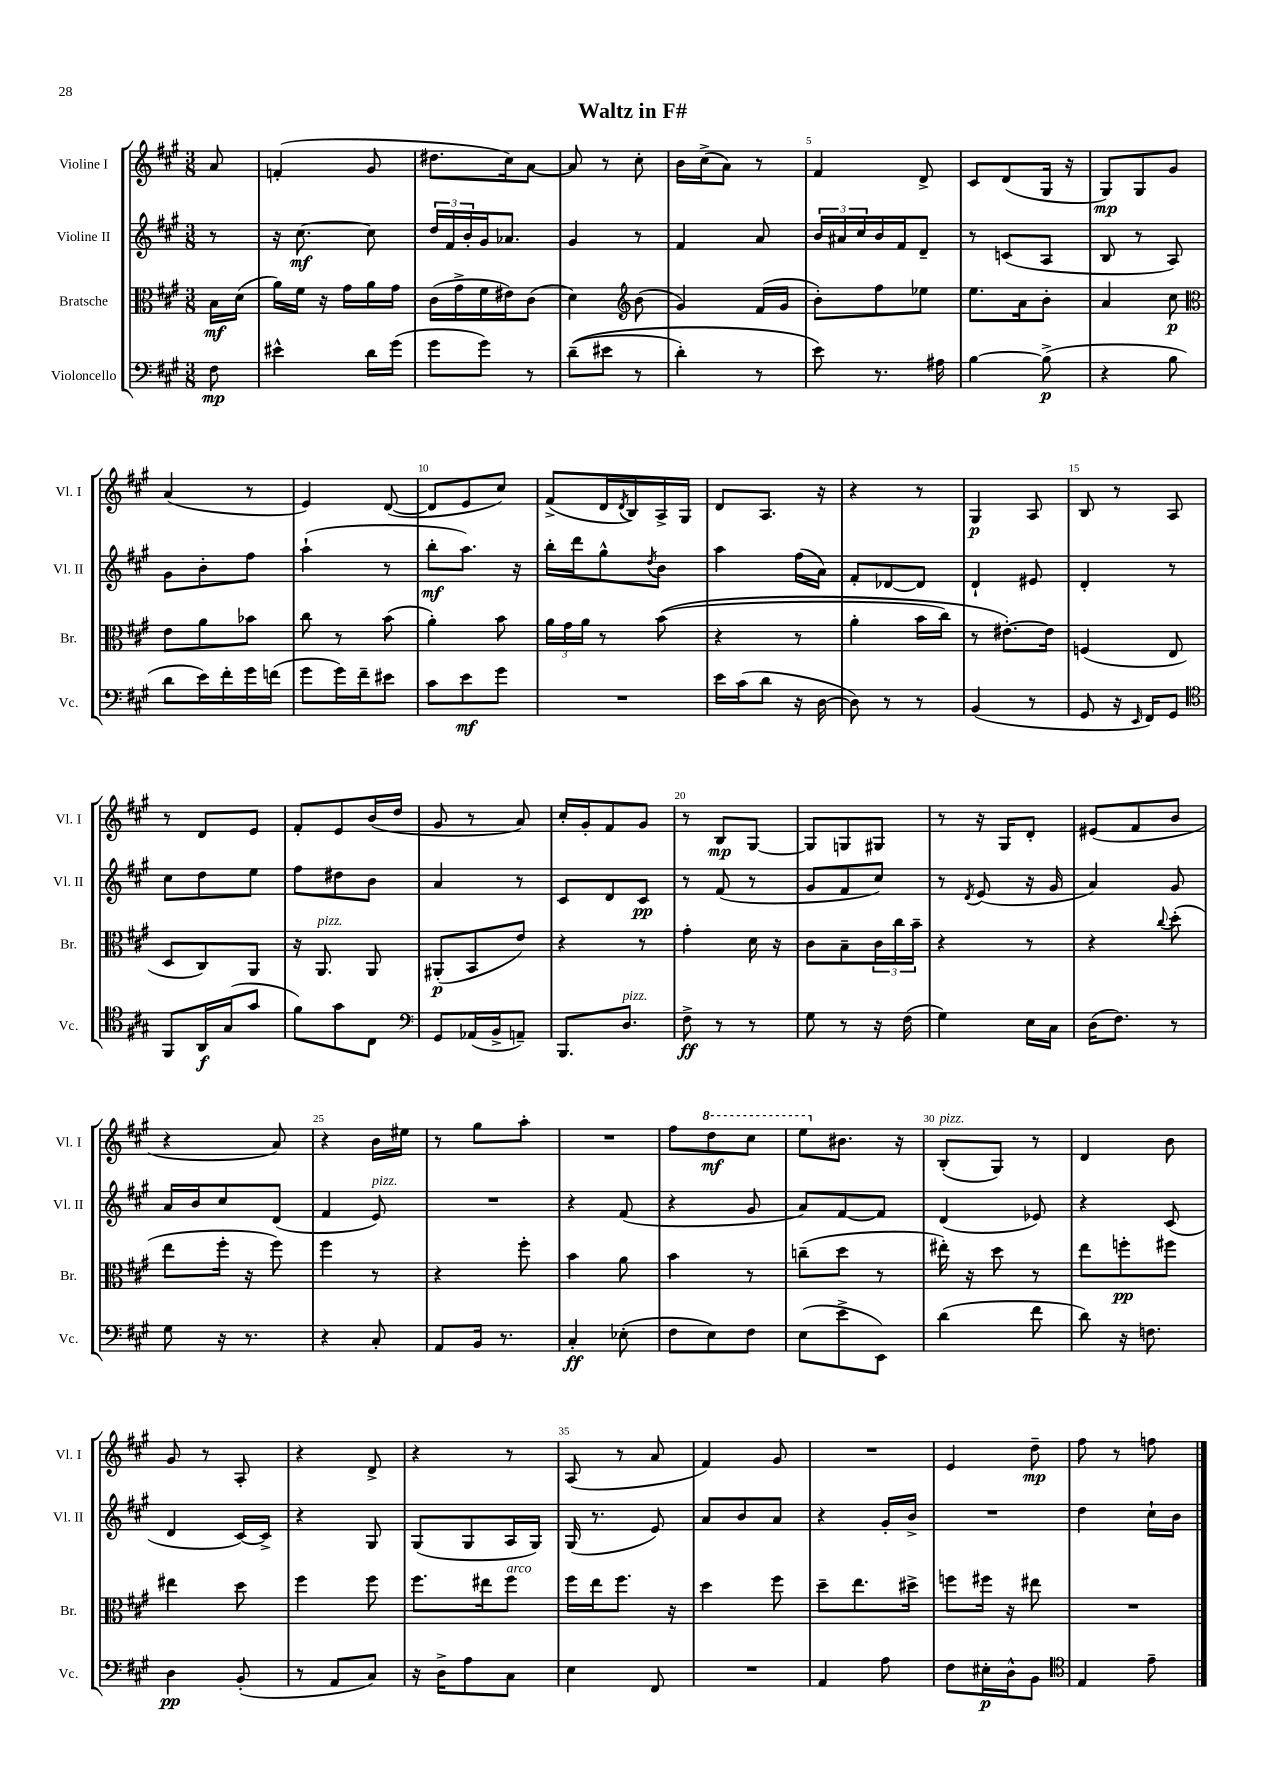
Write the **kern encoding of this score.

**kern	**kern	**kern	**kern
*staff4	*staff3	*staff2	*staff1
*clefF4	*clefC3	*clefG2	*clefG2
*k[f#c#g#]	*k[f#c#g#]	*k[f#c#g#]	*k[f#c#g#]
*M3/8	*M3/8	*M3/8	*M3/8
8F#	16B	8r	8a
.	(16d	.	.
=	=	=	=
4e#^^	16a)	16r	(4f'
.	16f#	[8.cc#	.
.	16r	.	.
.	16g#	.	.
16d	16a	8cc#]	8g#
(16g#	16g#	.	.
=	=	=	=
8g#	(16c#	24dd	8.dd#
.	.	24f#	.
.	16g#^	.	.
.	.	24b'	.
8g#)	16f#	16g#	.
.	16e#)	8.a-	16cc#)
8r	(8c#	.	[8a
=	=	=	=
&((8d~	4d)	4g#	8a]
8e#	.	.	8r
*	*clefG2	*	*
8r	(8b	8r	8cc#'
=	=	=	=
4d')	4g#)	4f#	16b
.	.	.	(16cc#^
.	.	.	8a)
8r	(16f#	8a	8r
.	16g#	.	.
=	=	=	=
8e&)	8b')	24b	4f#
.	.	24a#	.
.	.	24cc#	.
8.r	8ff#	16b	.
.	.	16f#	.
.	8ee-	8d~	8d^
16A#	.	.	.
=	=	=	=
[4B	8.ee	8r	8c#
.	.	(8c	(8d
.	16a	.	.
(8B^]	8b'	8A	16G#
.	.	.	16r
=	=	=	=
4r	4a	8B	8G#)
.	.	8r	8G#
8B	8cc#	8A)	8g#
=	=	=	=
*	*clefC3	*	*
8d	8e	8g#	(4a
16e)	8a	8b'	.
16f#'	.	.	.
16g#	8b-	8ff#	8r
(16f	.	.	.
=	=	=	=
8g#	8cc#	(4aa`	4e)
16g#)	8r	.	.
16f#~	.	.	.
8e#	(8b	8r	([8d
=	=	=	=
8c#	4a')	8bb'	8d]
8e	.	8.aa)	8e
8g#	8b	.	8cc#)
.	.	16r	.
=	=	=	=
4.r	24a	16bb'	(8f#^
.	24g#	.	.
.	.	16ddd	.
.	24a	.	.
.	8r	8gg#^^	16d
.	.	.	8qd
.	.	.	16B)
.	.	8qdd	.
.	&((8b	8b	16A^
.	.	.	16G#
=	=	=	=
16e	4r	4aa	8d
(16c#	.	.	.
8d	.	.	8.A
16r	8r	(16ff#	.
[16D	.	16a)	16r
=	=	=	=
8D])	4a'	8f#'	4r
8r	.	[8d-	.
8r	16b	8d-]	8r
.	16cc#)	.	.
=	=	=	=
(4BB	8r	4d`	4G#
.	[8.e#'&)	.	.
8r	.	8e#	8A
.	16e#]	.	.
=	=	=	=
8GG#	(4F	4d'	8B
16r	.	.	8r
16qqEE	.	.	.
16FF#)	.	.	.
8GG#	8E	8r	8A
=	=	=	=
*clefC4	*	*	*
8FF#	8D	8cc#	8r
16AA	8C#)	8dd	8d
(16G#	.	.	.
8g#	8AA	8ee	8e
=	=	=	=
8f#)	16r	8ff#	8f#'
.	8.AA	.	.
8g#	.	8dd#	8e
8C#	8AA	8b	(16b
.	.	.	16dd
=	=	=	=
*clefF4	*	*	*
8GG#	(8AA#'	4a	8g#
(16AA-	8BB	.	8r
16BB^	.	.	.
8AA~)	8e)	8r	8a)
=	=	=	=
8.BBB	4r	8c#	16cc#'
.	.	.	16g#'
.	.	8d	8f#
8.D	.	.	.
.	8r	8c#	8g#
=	=	=	=
8F#^	4g#'	8r	8r
8r	.	(8f#	8B
8r	16d	8r	[8G#
.	16r	.	.
=	=	=	=
8G#	8c#	8g#	8G#]
8r	8B~	8f#	8G
16r	24c#	8cc#)	8G#
.	24cc#	.	.
(16F#	.	.	.
.	24b~	.	.
=	=	=	=
4G#)	4r	8r	8r
.	.	8qd	.
.	.	(8e	16r
.	.	.	16G#
16E	8r	16r	8d'
16C#	.	16g#	.
=	=	=	=
(16D	4r	4a)	(8e#
8.F#)	.	.	.
.	.	.	8f#
.	8qqcc#	.	.
8r	(8dd'	8g#	8b
=	=	=	=
8G#	8ee	16a	4r
.	.	16b	.
16r	16ff#'	8cc#	.
8.r	16r	.	.
.	8ff#)	(8d	8a)
=	=	=	=
4r	4ff#	4f#	4r
8C#'	8r	8e)	16b
.	.	.	16ee#
=	=	=	=
8AA	4r	4.r	8r
16BB	.	.	8gg#
8.r	.	.	.
.	8ff#'	.	8aa'
=	=	=	=
4C#'	4b	4r	4.r
(8E-'	8a	(8f#	.
=	=	=	=
8F#	4b	4r	8ff#
8E)	.	.	8ddd
8F#	8r	8g#	8ccc#
=	=	=	=
(8E	(8cc~	8a)	8eee
8e^	8dd	[8f#	8.b#
8EE)	8r	8f#]	.
.	.	.	16r
=	=	=	=
(4d	16ee#')	(4d	(8B'
.	16r	.	.
.	8dd	.	8G#)
8f#	8r	8e-)	8r
=	=	=	=
8d)	8ee	4r	4d
16r	8ff'	.	.
8.F	.	.	.
.	8ff#	(8c#	8b
=	=	=	=
4D	4ee#	4d	8g#
.	.	.	8r
(8BB'	8dd	[16c#)	8A'
.	.	16c#^]	.
=	=	=	=
8r	4ff#	4r	4r
8AA	.	.	.
8C#)	8ff#	8G#	8d^
=	=	=	=
16r	8.ff#	(8G#	4r
16D^	.	.	.
8A	.	8G#	.
.	16ee#	.	.
8C#	8ff#	16A	8r
.	.	16G#)	.
=	=	=	=
4E	16ff#	(16G#	(8A
.	16ee	8.r	.
.	8.ff#	.	8r
8FF#	.	8e)	8a
.	16r	.	.
=	=	=	=
4.r	4dd	8a	4f#)
.	.	8b	.
.	8ff#	8a	8g#
=	=	=	=
4AA	8dd~	4r	4.r
.	8.ee	.	.
8A	.	16g#'	.
.	16dd#^	16b^	.
=	=	=	=
8F#	8ff	4.r	4e
16E#'	16ff#	.	.
16D^^	16r	.	.
8BB	8ee#	.	8dd~
=	=	=	=
*clefC4	*	*	*
4E	4.r	4dd	8ff#
.	.	.	8r
8e~	.	16cc#`	8ff
.	.	16b	.
==	==	==	==
*-	*-	*-	*-
